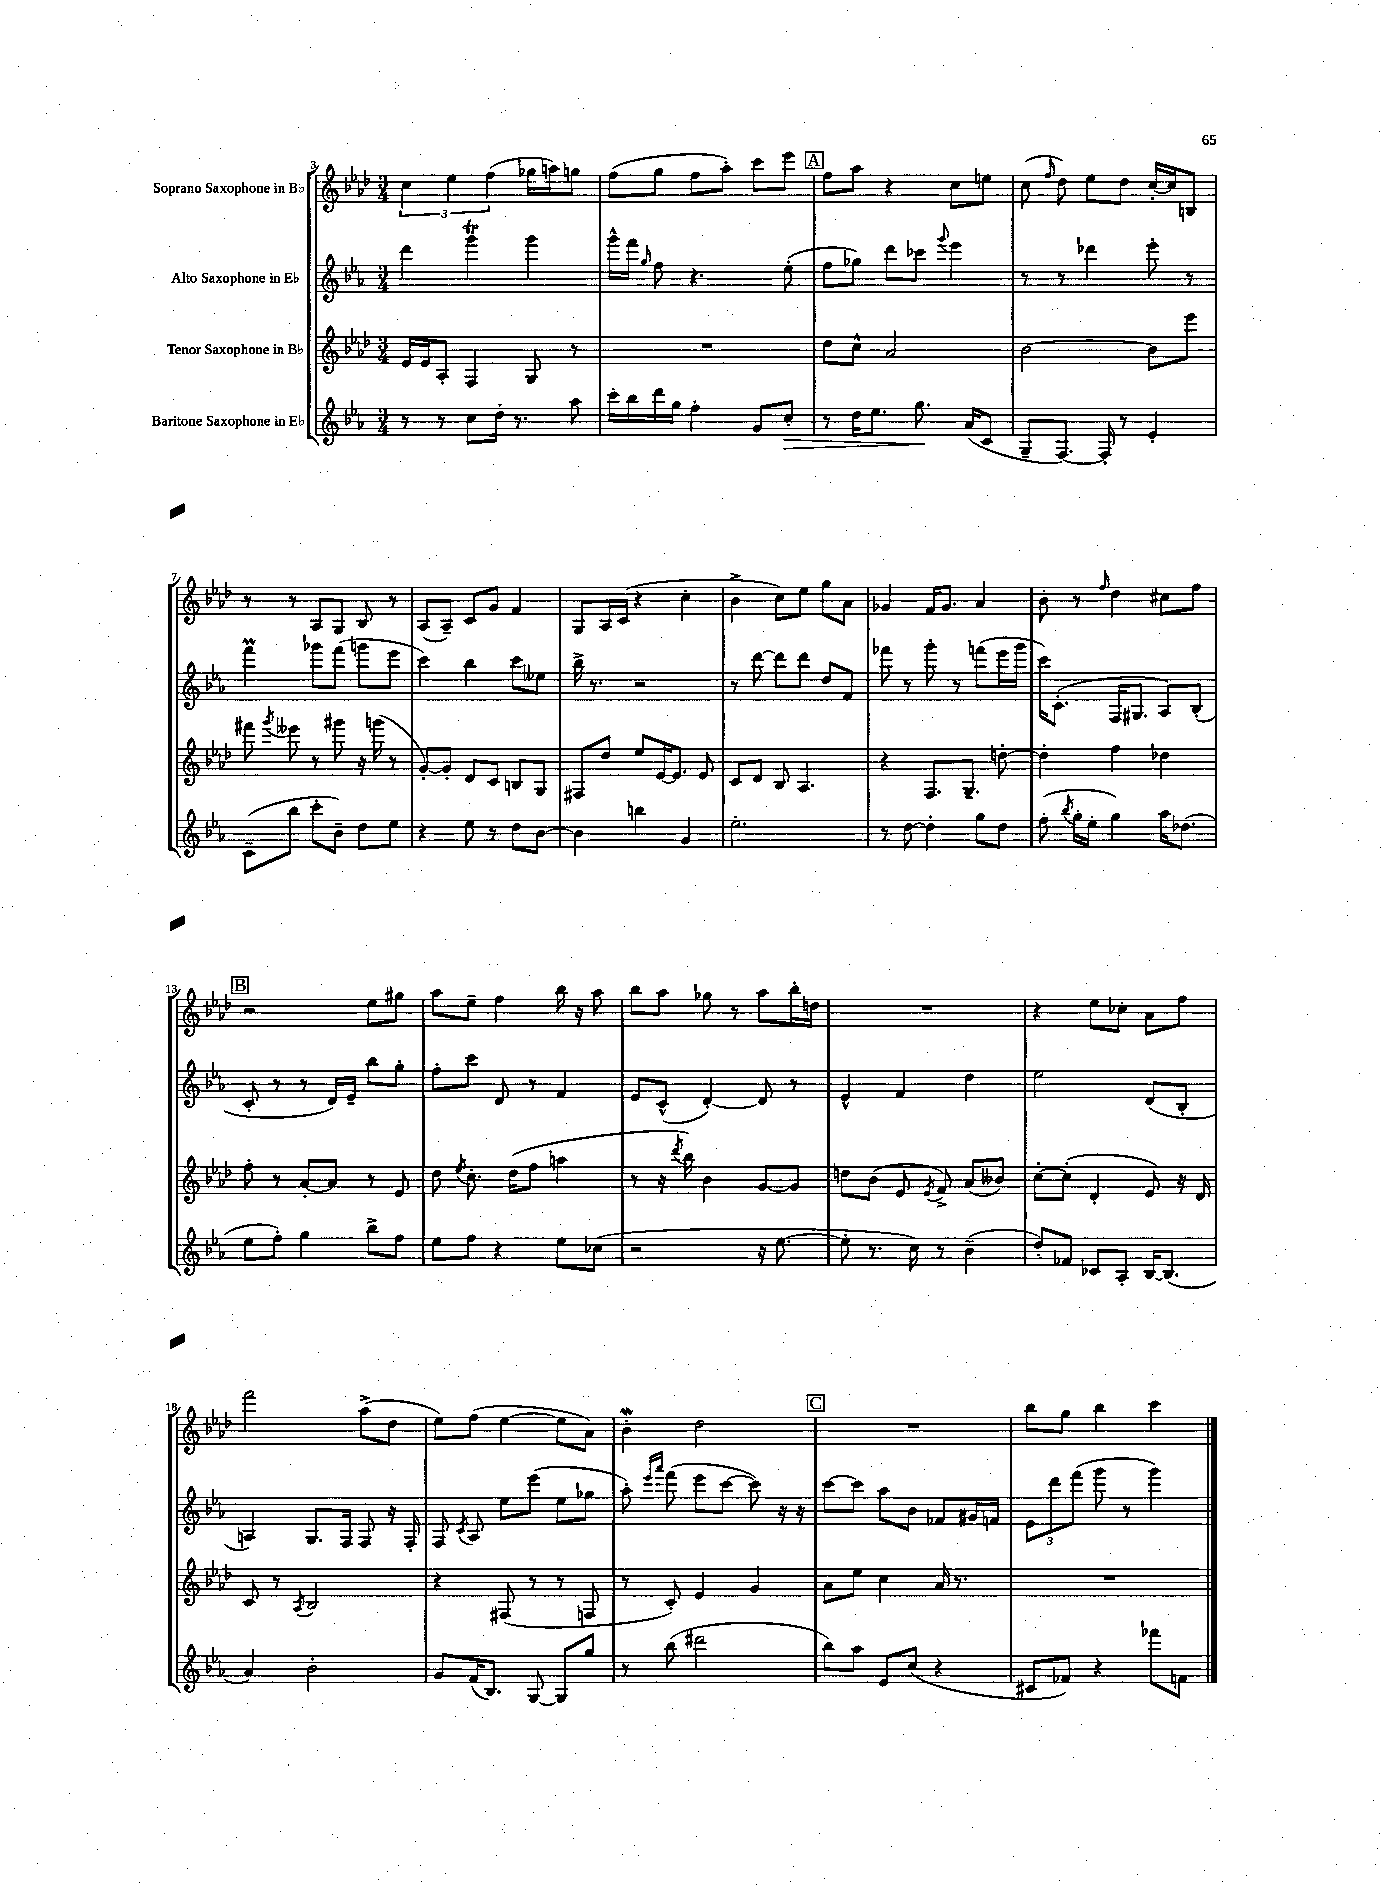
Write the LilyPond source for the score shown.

<<
\new StaffGroup <<
\new Staff = "s0" \with { instrumentName = "Soprano Saxophone in Bb" } {
    \clef treble \key aes \major \numericTimeSignature \time 3/4
    \autoBeamOff \tuplet 3/2 { c''4 ees''4 f''4( } ges''16[ a''16) g''8] |
    f''8[( g''8] f''8[ aes''8]-.) c'''8[ ees'''8] |
    \mark \markup { \box "A" } f''8[ aes''8] r4 c''8[ e''8] |
    c''8( \grace { f''16 } des''8) ees''8[ des''8] c''16[~-. c''16 b8] |
    r8 r8 aes8[ g8] bes8 r8 |
    aes8[( aes8]--) c'8[ g'8] f'4 |
    g8[ aes16 c'16]( r4 c''4-. |
    bes'4-> c''8[) ees''8] g''8[ aes'8] |
    ges'4 f'16[ ges'8.] aes'4 |
    bes'8-. r8 \grace { f''16 } des''4 cis''8[ f''8] |
    \mark \markup { \box "B" } r2 ees''8[ gis''8] |
    aes''8[ ees''8]-- f''4 bes''16 r16 aes''8 |
    bes''8[ aes''8] ges''8 r8 aes''8[ bes''16-. d''16] |
    R2. |
    r4 ees''8[ ces''8]-. aes'8[ f''8] |
    f'''2 aes''8[->( des''8] |
    ees''8[) f''8]( ees''4~ ees''8[ aes'8]) |
    bes'4-.\mordent des''2 |
    \mark \markup { \box "C" } R2. |
    bes''8[ g''8] bes''4 c'''4 \bar "|." |
}
\new Staff = "s1" \with { instrumentName = "Alto Saxophone in Eb" } {
    \clef treble \key ees \major \numericTimeSignature \time 3/4
    \autoBeamOff d'''4 g'''4\trill g'''4 |
    g'''16[-^ f'''16] \grace { g''16 } f''8 r4. ees''8-.( |
    \mark \markup { \box "A" } f''8[ ges''8]) d'''8[ ces'''8] \appoggiatura { g'''8 } ees'''4 |
    r8 r8 des'''4 ees'''8-. r8 |
    f'''4\prall ges'''8[ f'''8]( g'''8[ ees'''8] |
    c'''4) bes''4 c'''8[ eeses''8] |
    bes''16-> r8. r2 |
    r8 d'''8~ d'''8[ d'''8] d''8[ f'8] |
    fes'''8 r8 g'''8-. r8 f'''8[( ees'''16 g'''16] |
    c'''16[) c'8.]-.( f16[ gis8.] aes8[) bes8]-.( |
    \mark \markup { \box "B" } c'8-. r8 r8 d'16[) ees'16]-- bes''8[ g''8]-. |
    f''8[-. c'''8] d'8 r8 f'4 |
    ees'8[ c'8]-^( d'4~-.) d'8 r8 |
    ees'4-^ f'4 d''4 |
    ees''2 d'8[( bes8]-. |
    a4) g8.[ f16] f8 r16 f16-. |
    f8 \acciaccatura { c'8 } aes8 ees''8[ ees'''8]( ees''8[ ges''8] |
    aes''8-.) \grace { ees'''16[ aes'''16] } f'''8( ees'''8[ c'''8]~ c'''8) r16 r16 |
    \mark \markup { \box "C" } c'''8[~ c'''8] aes''8[ bes'8] fes'8[ gis'16 f'16] |
    \tuplet 3/2 { ees'8[ d'''8 f'''8]( } g'''8 r8 g'''4) \bar "|." |
}
\new Staff = "s2" \with { instrumentName = "Tenor Saxophone in Bb" } {
    \clef treble \key aes \major \numericTimeSignature \time 3/4
    \autoBeamOff ees'16[ ees'16 aes8]-. f4 g8 r8 |
    R2. |
    \mark \markup { \box "A" } des''8[ c''8]-^ aes'2 |
    bes'2~ bes'8[ ees'''8] |
    fis'''8 \acciaccatura { g'''8 } eeses'''8 r8 gis'''8 r16 g'''16( r8 |
    g'8[~-.) g'8]-. des'8[ c'8] b8[ g8] |
    fis8[ des''8] ees''8[ ees'16~ ees'8.] ees'8 |
    c'8[ des'8] bes8 aes4. |
    r4 f8.[ g8.]-- d''8~-. |
    d''4-. f''4 des''4 |
    \mark \markup { \box "B" } f''8-. r8 aes'8[~-. aes'8] r8 ees'8 |
    des''8 \acciaccatura { ees''8 } c''8.-. des''16[( f''8] a''4 |
    r8 r16 \acciaccatura { des'''8 } bes''16) bes'4 g'8[~ g'8] |
    d''8[ bes'8]( ees'8 \acciaccatura { ees'8 } f'8->) aes'8[( beses'8]) |
    c''8[~-. c''8]-.( des'4-. ees'8) r16 des'16 |
    c'8 r8 \acciaccatura { aes8 } bes2 |
    r4 fis8( r8 r8 f8 |
    r8 c'8-.) ees'4 g'4 |
    \mark \markup { \box "C" } aes'8[ ees''8] c''4 aes'16 r8. |
    R2. \bar "|." |
}
\new Staff = "s3" \with { instrumentName = "Baritone Saxophone in Eb" } {
    \clef treble \key ees \major \numericTimeSignature \time 3/4
    \autoBeamOff r8 r8 c''8[ d''16]-. r8. aes''8 |
    c'''16[-. bes''16 d'''16 g''16] f''4-. g'8[ c''8]-.\> |
    \mark \markup { \box "A" } r8 d''16[ ees''8.] g''8.\! aes'16[( c'8] |
    g8[-- f8.]~) f16-. r8 ees'4-. |
    c'8[--( bes''8] c'''8[-. bes'8]--) d''8[ ees''8] |
    r4 ees''8 r8 d''8[ bes'8]~ |
    bes'4 b''4 g'4 |
    ees''2.-. |
    r8 d''8~ d''4-. g''8[ d''8] |
    f''8-.( \acciaccatura { bes''8 } g''16[-. ees''16]-. g''4) aes''16[ des''8.]( |
    \mark \markup { \box "B" } ees''8[ f''8]-.) g''4 bes''8[-> f''8] |
    ees''8[ f''8] r4 ees''8[ ces''8]( |
    r2 r16 ees''8.~ |
    ees''8-. r8. c''16) r8 bes'4--( |
    d''8[-.) fes'8] ces'8[ aes8]-. bes16[~ bes8.]( |
    aes'4) bes'2-. |
    g'8[ f'16( bes8.]) g8~ g8[ g''8] |
    r8 bes''8( dis'''2 |
    \mark \markup { \box "C" } bes''8[) aes''8] ees'8[ c''8]( r4 |
    cis'8[ fes'8]) r4 fes'''8[ f'8] \bar "|." |
}
>>
>>
\layout { \context { \Score currentBarNumber = #3 } }
